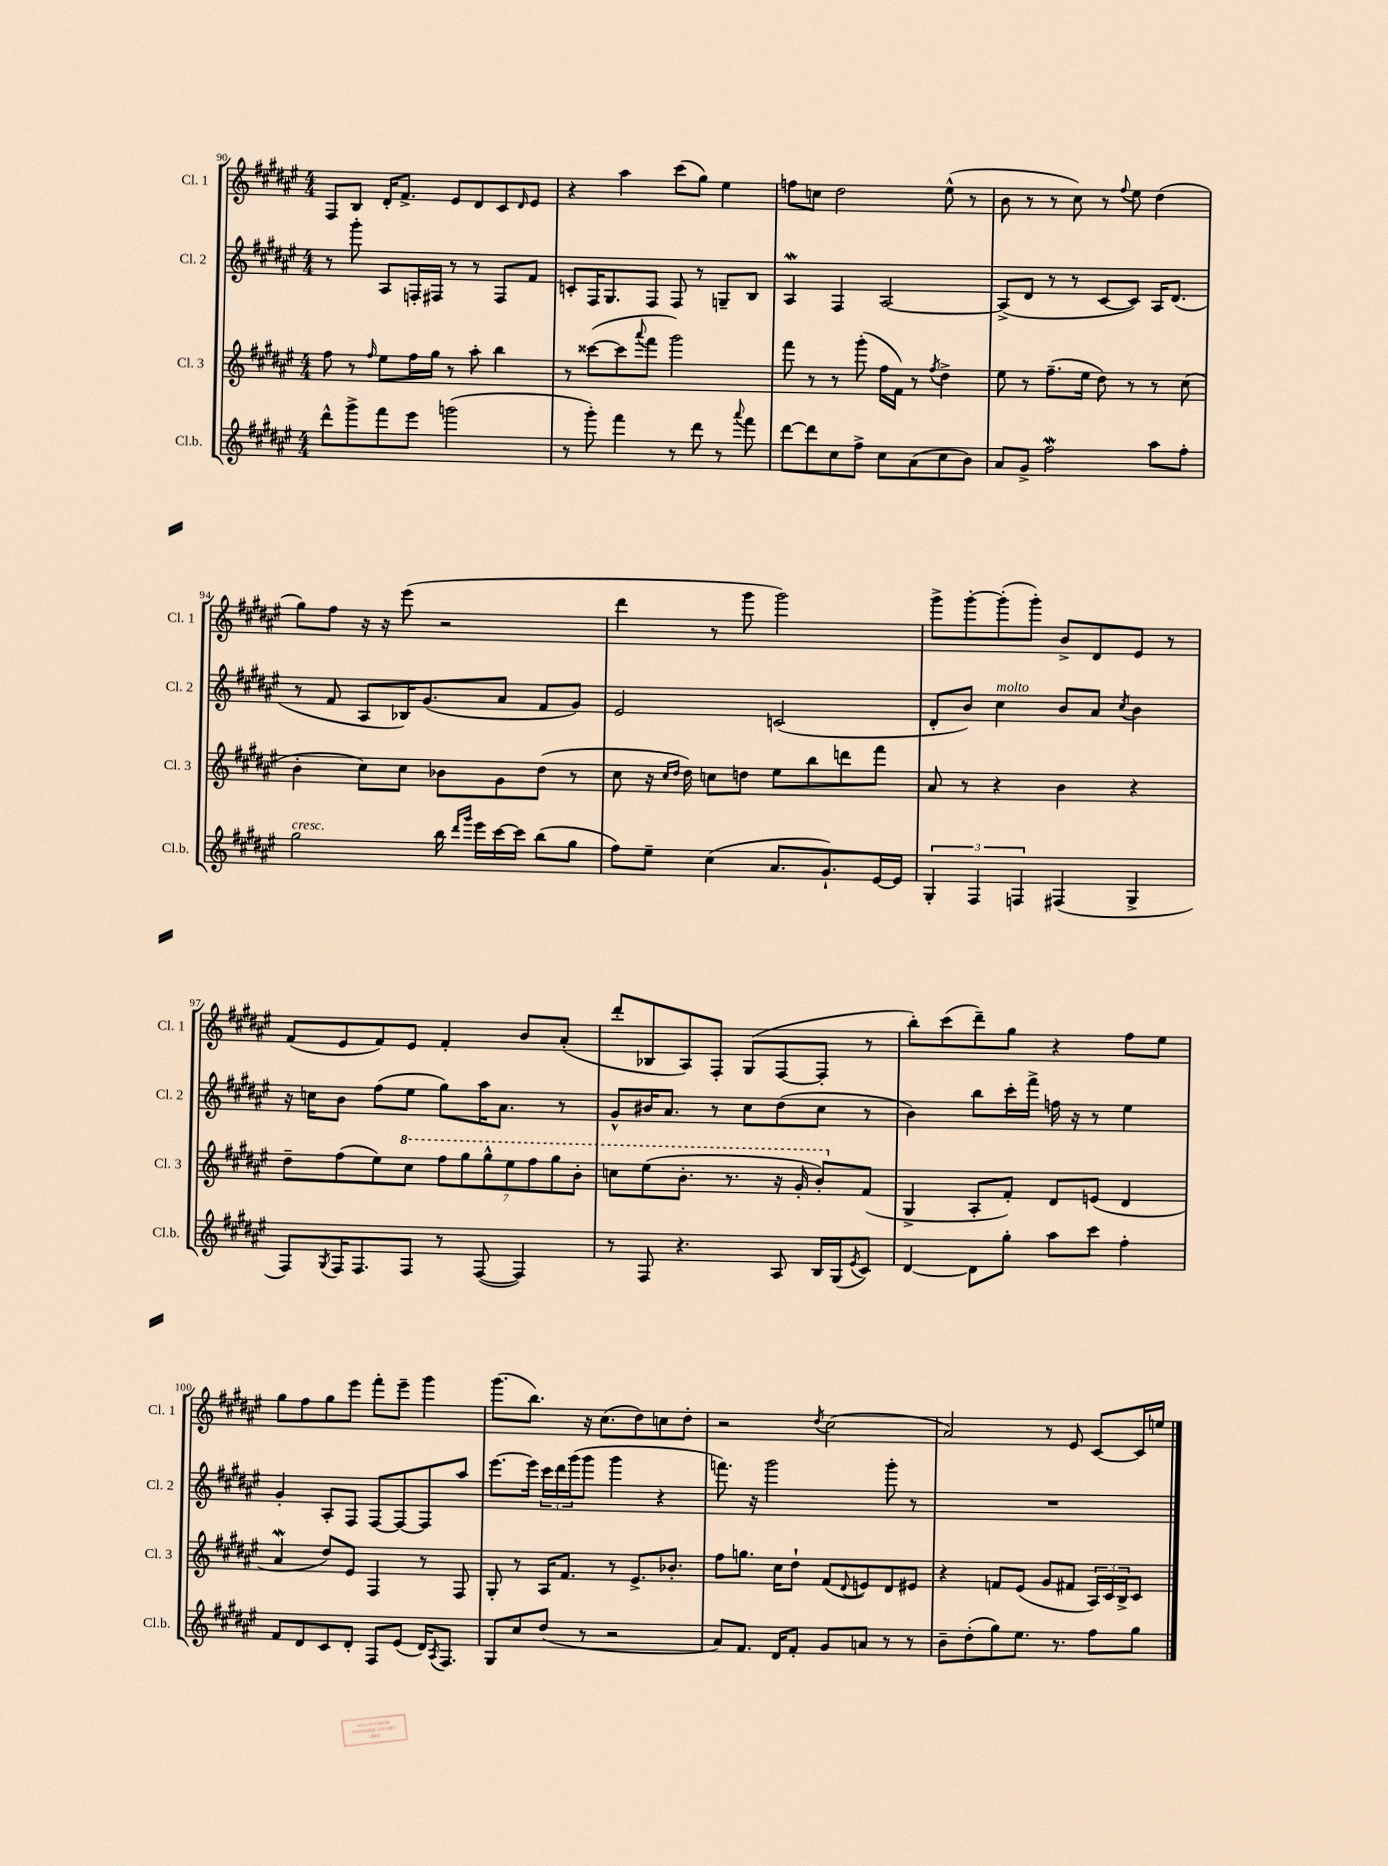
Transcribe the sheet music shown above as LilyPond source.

<<
\new StaffGroup <<
\new Staff = "s0" \with { instrumentName = "Cl. 1" shortInstrumentName = "Cl. 1" } {
    \clef treble \key fis \major \numericTimeSignature \time 4/4
    fis8 b8 dis'16-. fis'8.-> eis'8 dis'8 cis'8 \grace { dis'16 } eis'8 |
    r4 ais''4 cis'''8( gis''8) eis''4 |
    f''8 c''8 dis''2 eis''8-^( r8 |
    b'8 r8 r8 cis''8) r8 \appoggiatura { fis''8 } eis''8 dis''4( |
    gis''8) fis''8 r16 r16 eis'''8( r2 |
    dis'''4 r8 gis'''8 gis'''2) |
    gis'''8-> gis'''8~-. gis'''8-.( gis'''8-.) b'8-> dis'8 eis'8 r8 |
    fis'8( eis'8 fis'8) eis'8 fis'4-. b'8 ais'8-.( |
    dis'''8-. bes8 ais8) fis8-. gis8( fis8~ fis8-. r8 |
    b''8-.) cis'''8( dis'''8--) gis''8 r4 fis''8 eis''8 |
    gis''8 fis''8 gis''8 eis'''8 fis'''8-. eis'''8-- gis'''4 |
    gis'''8.( b''8.) r16 cis''8.( dis''8) c''8 dis''8-. |
    r2 \acciaccatura { dis''8 } cis''2( |
    ais'2) r8 eis'8 cis'8~ cis'16 e''16 \bar "|." |
}
\new Staff = "s1" \with { instrumentName = "Cl. 2" shortInstrumentName = "Cl. 2" } {
    \clef treble \key fis \major \numericTimeSignature \time 4/4
    r8 gis'''8-. ais8 f16-. fis16 r8 r8 fis8 fis'8 |
    c'8-. fis16 gis8. fis8 fis8 r8 g8-- b8 |
    ais4\mordent fis4 ais2~ |
    ais8->( dis'8 r8 r8 cis'8~ cis'8) ais16 dis'8.( |
    r8 fis'8 ais8 bes16) gis'8.( ais'8 fis'8 gis'8) |
    eis'2 c'2( |
    dis'8-. b'8) cis''4^\markup { \italic "molto" } b'8 ais'8 \acciaccatura { cis''8 } b'4 |
    r16 c''16 b'8 fis''8( eis''8 gis''8) ais''16 ais'8. r8 |
    gis'8-^ bis'16 ais'8. r8 cis''8 dis''8( cis''8 r8 |
    b'4) b''8 cis'''16-. fis'''16-> f''16 r16 r8 eis''4 |
    gis'4-. ais8-. fis8 fis8~ fis8~ fis8 ais''8 |
    eis'''8.~ eis'''16 \tuplet 3/2 { cis'''16 dis'''16 gis'''16( } gis'''8 gis'''4 r4 |
    f'''8.) r16 gis'''2 gis'''8-. r8 |
    R1 \bar "|." |
}
\new Staff = "s2" \with { instrumentName = "Cl. 3" shortInstrumentName = "Cl. 3" } {
    \clef treble \key fis \major \numericTimeSignature \time 4/4
    fis''8 r8 \grace { fis''16 } eis''8 fis''16 gis''16 r8 ais''8-. b''4 |
    r8 cisis'''8~( cisis'''8 \appoggiatura { ais'''8 } fis'''8 gis'''2) |
    fis'''8 r8 r8 gis'''8-.( fis''16 fis'16) r8 \acciaccatura { fis''8 } dis''4-> |
    eis''8 r8 fis''8.--( eis''16 dis''8) r8 r8 cis''8( |
    b'4-. cis''8) cis''8 bes'8 gis'8 dis''8( r8 |
    cis''8 r16 \grace { cis''16 dis''16 } dis''16) c''8 d''8 eis''8 b''8 d'''8 fis'''8 |
    ais'8 r8 r4 b'4 r4 |
    dis''8-- fis''8( eis''8) \ottava #1 cis'''8 \tuplet 7/4 { fis'''8 gis'''8 gis'''8-^ eis'''8 fis'''8 gis'''8 b''8-. } |
    c'''8 eis'''8( b''8.-. r8. r16 gis''16-. b''8-.) \ottava #0 fis'8( |
    gis4-> ais8-. fis'8-.) dis'8 e'8( dis'4 |
    ais'4\mordent dis''8) eis'8 fis4 r8 fis8 |
    gis8-. r8 ais16 fis'8. r8 eis'8.-> bes'8.-. |
    fis''8 g''8. cis''16 dis''8-! fis'8( \appoggiatura { dis'8 } e'8) dis'8 eis'8 |
    r4 f'8 eis'8( gis'8 fis'8 \tuplet 3/2 { ais16) cis'16 b16-> } cis'8 \bar "|." |
}
\new Staff = "s3" \with { instrumentName = "Cl.b." shortInstrumentName = "Cl.b." } {
    \clef treble \key fis \major \numericTimeSignature \time 4/4
    dis'''8-^ gis'''8-> fis'''8 eis'''8 g'''2( |
    r8 gis'''8-.) fis'''4 r8 dis'''8 r8 \appoggiatura { ais'''8 } fis'''8 |
    dis'''8~ dis'''8 cis''8 fis''8-> cis''8 ais'8( cis''8 b'8) |
    ais'8 gis'8-> fis''2\mordent ais''8 fis''8-. |
    gis''2^\markup { \italic "cresc." } b''16 \grace { dis'''16 gis'''16 } eis'''16 cis'''16~ cis'''16 b''8( gis''8 |
    fis''8) eis''8-- cis''4( ais'8. gis'8.-!) eis'16~ eis'16 |
    \tuplet 3/2 { gis4-. fis4 f4 } fis4( gis4-> |
    fis8) \acciaccatura { gis8 } fis16 fis8. fis8 r8 fis8~( fis4) |
    r8 fis8 r4. ais8 b16 gis16( \acciaccatura { eis'8 } cis'8) |
    dis'4~ dis'8 gis''8-. ais''8 cis'''8 fis''4-. |
    fis'8 dis'8 cis'8 dis'8-. fis8 eis'8( dis'16) \acciaccatura { ais8 } fis8. |
    gis8 cis''8 dis''8( r8 r2 |
    ais'8) fis'8. dis'16 fis'8-. gis'8 a'8 r8 r8 |
    b'8-- dis''8-.( gis''8) eis''8. r8. fis''8 gis''8 \bar "|." |
}
>>
>>
\layout { \context { \Score currentBarNumber = #90 } }
